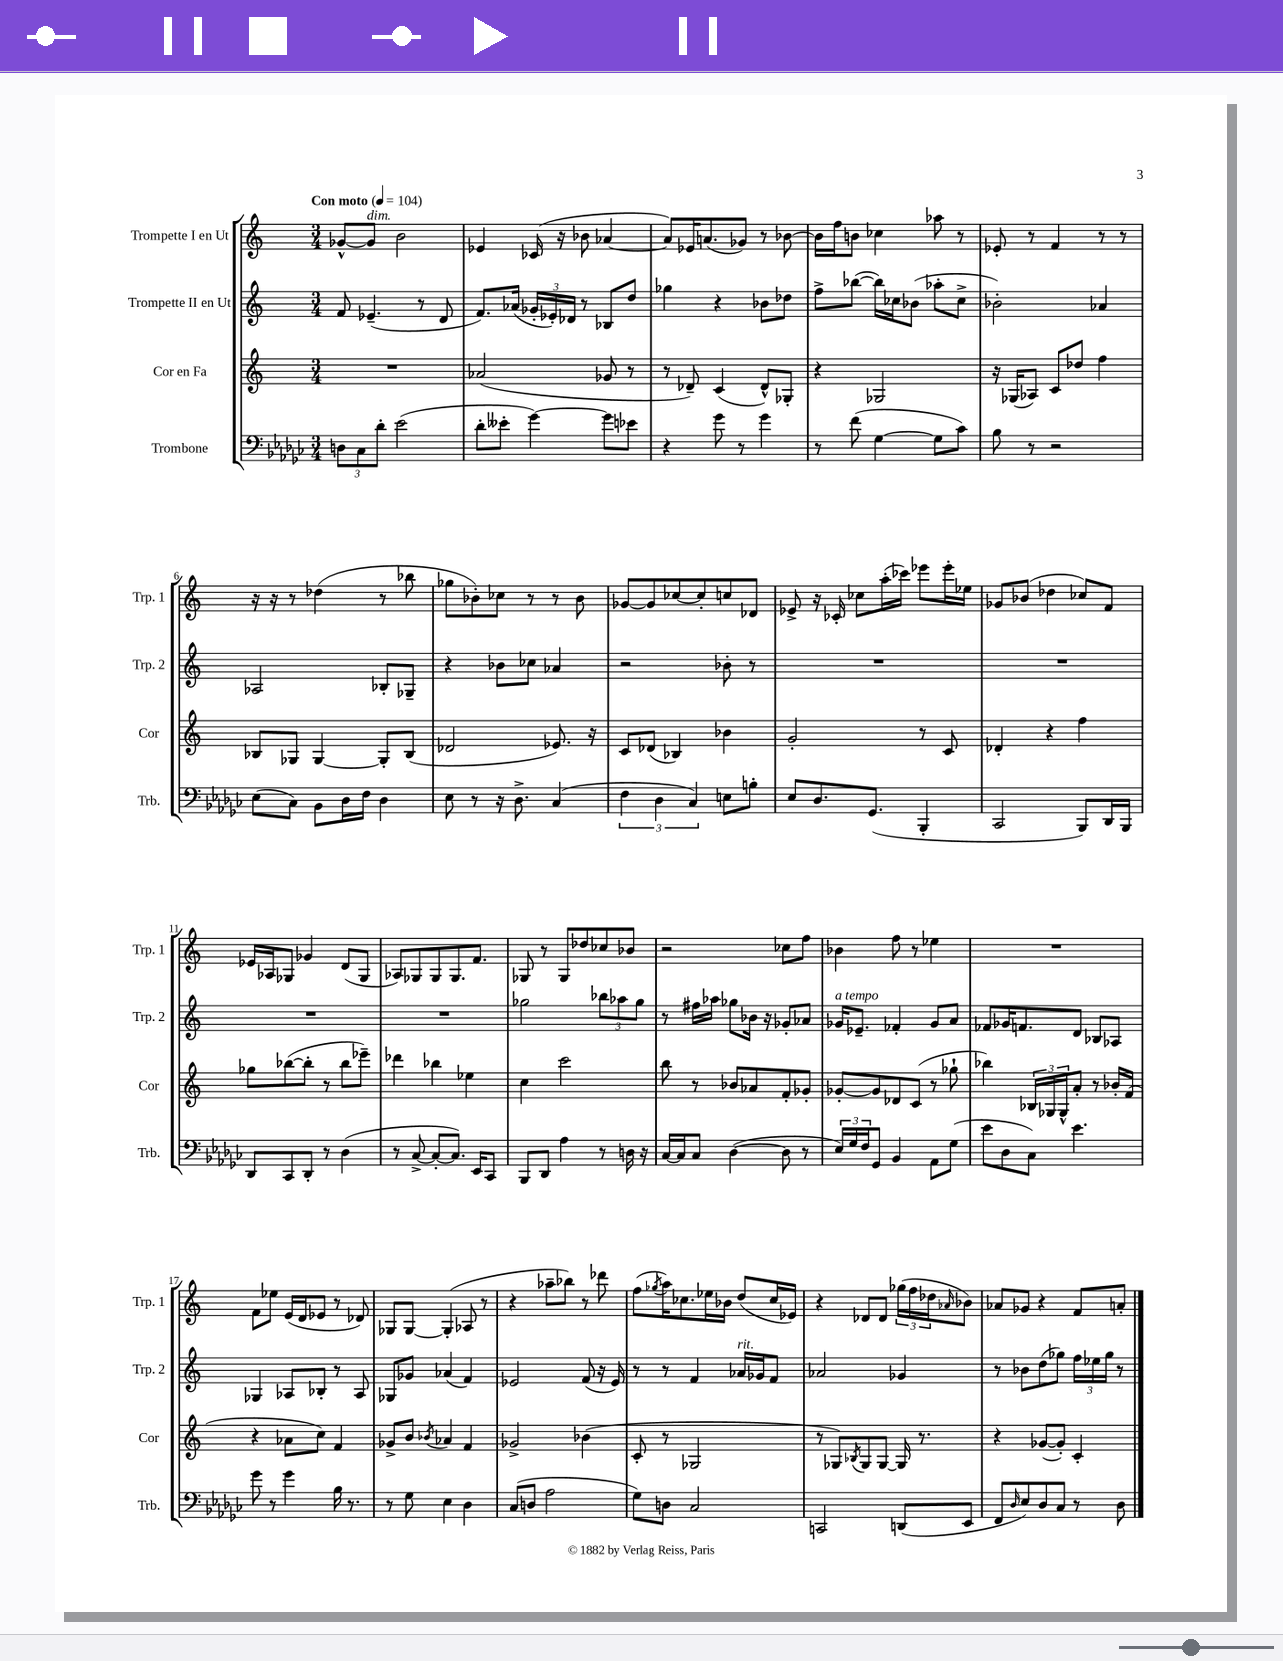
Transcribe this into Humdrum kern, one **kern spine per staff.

**kern	**kern	**kern	**kern
*staff4	*staff3	*staff2	*staff1
*clefF4	*clefG2	*clefG2	*clefG2
*k[b-e-a-d-g-c-]	*k[]	*k[]	*k[]
*M3/4	*M3/4	*M3/4	*M3/4
*MM104	*MM104	*MM104	*MM104
12D\L	2.r	8f/	[8g-^^/L
12C-\	.	.	.
.	.	(4.e-~/	8g-/]J
12d-'\J	.	.	.
(2e-\	.	.	2b\
.	.	8r	.
.	.	8d/	.
=	=	=	=
8d-'\L	(2a-/	8.f/L)	4e-/
8e--'\J	.	.	.
.	.	(16a-/Jk	.
[4g-\)	.	24g-'/LL	(16c-/
.	.	24e-'/)	.
.	.	.	16r
.	.	24d-/JJ	.
.	.	8r	8b-\
8g-\]L	8g-/	8B-/L	[4a-/
8e-\J	8r	8dd/J	.
=	=	=	=
4r	8r	4gg-\	8a-/]L)
.	8d-~/)	.	16e-/K
.	.	.	(8.a/
8g-\	(4c/	4r	.
8r	.	.	8g-/J)
4g-\	8d-^^/L)	8b-\L	8r
.	8G-'/J	8dd-\J	[8b-\
=	=	=	=
8r	4r	8ff^\L	16b-\]LL
.	.	.	16ff\J
(8f\	.	([8bb-\J	8b\J
[4G-\	2G-/	16bb-\]LL)	4cc-\
.	.	16cc-\J	.
.	.	(8b-\J	.
8G-\]L	.	8aa-'\L	8aa-\
8c-\J)	.	8cc-^\J	8r
=	=	=	=
8B-\	16r	2b-'\)	8e-'/
.	(16G-/LK	.	.
8r	8A-/J)	.	8r
2r	8c/L	.	4f/
.	8dd-/J	.	.
.	4ff\	4a-/	8r
.	.	.	8r
=	=	=	=
(8E-\L	8B-/L	2A-/	16r
.	.	.	16r
8C-\J)	8G-/J	.	8r
8BB-\L	[4G-/	.	(4dd-\
16D-\L	.	.	.
16F\JJ	.	.	.
4D-\	8G-'/]L	8B-'/L	8r
.	(8B-/J	8G-~/J	8bb-\
=	=	=	=
8E-\	2d-/	4r	8gg-\L
8r	.	.	8b-'\)
16r	.	8b-\L	8cc-\J
8.D-^\	.	.	.
.	.	8cc-\J	8r
(4C-/	8.e-/)	4a-/	8r
.	.	.	8b-\
.	16r	.	.
=	=	=	=
6F\	8c/L	2r	[8g-/L
.	(8d-/J	.	8g-/]
6D-\	.	.	.
.	4B-/)	.	[8cc-/
6C-/)	.	.	.
.	.	.	8cc-'/]
8E\L	4b-\	8b-'\	8cc/
8B'\J	.	8r	8d-/J
=	=	=	=
8E-/L	2g'/	2.r	8e-^/
8.D-/	.	.	16r
.	.	.	16c-'/
.	.	.	8cc-\L
(8.GG-/J	.	.	.
.	.	.	(16aa'\L
.	.	.	16ccc-\JJ)
4BBB-'/	8r	.	8eee-\L
.	8c/	.	16eee-'\L
.	.	.	16ee-\JJ
=	=	=	=
2CC-/	4d-'/	2.r	8g-/L
.	.	.	(8b-/J
.	4r	.	4dd-\
8BBB-/L)	4ff\	.	8cc-/L)
16DD-/L	.	.	8f/J
16BBB-/JJ	.	.	.
=	=	=	=
8DD-/L	8gg-\L	2.r	16e-/LL
.	.	.	16A-/J
8CC-/	([8bb-\	.	8G-/J
8DD-'/J	8bb-'\]J	.	4g-/
8r	8r	.	.
(4D-\	8bb-\L	.	(8d/L
.	8eee-~\J)	.	8G-/J
=	=	=	=
8r	4ddd-\	2.r	8A-/L)
[8C-^/	.	.	8G-/
8C-'/_L	4bb-\	.	8G-/
8.C-/]J)	.	.	8.G-/
.	4ee-\	.	.
16EE-/LK	.	.	8.f/J
8CC-/J	.	.	.
=	=	=	=
8BBB-/L	4cc\	2gg-\	8G-/
8DD-/J	.	.	8r
4A-\	2ccc\	.	8G-/L
.	.	.	8dd-/
8r	.	12bb-\L	8cc-/
.	.	12aa-\	.
16D\	.	.	8b-/J
.	.	12gg-\J	.
16r	.	.	.
=	=	=	=
[16C-/LL	8bb\	8r	2r
16C-/]J	.	.	.
8C-/J	8r	16ff#\LL	.
.	.	16aa-\JJ	.
([4D-\	8b-/L	8gg-\L	.
.	8a-/	16b-\Jk	.
.	.	16r	.
8D-\]	8f'/	8g-'/L	8cc-\L
8r	8g-'/J	8a-/J	8ff\J
=	=	=	=
24E-/LL)	[8g-'/L	16g-/LK	4b-\
24G-/	.	.	.
.	.	8.e-~/J	.
24F/J	.	.	.
8GG-/J	8g-/]	.	.
4BB-/	8d-/	4f-'/	8ff\
.	(8c/J	.	8r
8AA-\L	8r	8g-/L	4ee-\
(8G-\J	8gg-`\	8a/J	.
=	=	=	=
8e-\L	4bb-\)	8f-/L	2.r
8D-\	.	16g-/K	.
.	.	8.f/	.
8C-\J)	24B-/LL	.	.
.	24G-/	.	.
.	24G-^^/J	.	.
4.e-\	8a'/J	8d/J	.
.	8r	8B-/L	.
.	16b-'/LL	8A-/J	.
.	(16f/JJ	.	.
=	=	=	=
8g-\	4r	4G-/	8f\L
8r	.	.	8ee-\J
4g-\	8a-\L	8A-/L	(16e/LL
.	.	.	16d/J
.	8cc\J)	8B-'/J	8e-/J
16B-\	4f/	8r	8r
8.r	.	.	.
.	.	8A-/	8d-/)
=	=	=	=
8r	8g-^/L	8G-/L	8G-/L
8G-\	8b/J	8g-/J	[8G-/J
.	8qb-/	.	.
4E-\	4a-/	(4a-/	(4G-'/]
4D-\	4f/	4f/)	8A-/
.	.	.	8r
=	=	=	=
(8C-/L	2g-^/	2e-/	4r
8D/J	.	.	.
2A-\	.	.	8aa-~\L
.	.	.	8bb-\J)
.	(4b-\	(8f/	8r
.	.	16r	8ddd-\
.	.	16e-/)	.
=	=	=	=
8G-\L)	8c'/	8r	(8ff\L
.	.	.	8qgg-/
8D\J	8r	8r	16aa\K)
.	.	.	8.cc-\
2C-/	2G-/	4f/	.
.	.	.	16ee-\L
.	.	.	16b-\JJ
.	.	16a-/LL	(8dd/L
.	.	16g-/J	.
.	.	8f/J	16cc-/L
.	.	.	16e-/JJ)
=	=	=	=
2CC/	8r	2a-/	4r
.	8G-/L)	.	.
.	8qB-/	.	.
.	8G-/	.	8d-/L
.	[8G-/J	.	8d-/J
(8DD/L	16G-/]	4g-/	(24gg-\LL
.	.	.	24ff\
.	8.r	.	.
.	.	.	24dd-\J
.	.	.	16qqa-/
8EE-/J	.	.	8b-\J)
=	=	=	=
8FF/L	4r	8r	8a-/L
16qqD-/	.	.	.
8E-/)	.	8b-\L	8g-/J
8D-/	([8g-/L	(8dd\	4r
8C-/J	8g-'/]J)	8gg-\J)	.
8r	4c'/	24ff\LL	8f/L
.	.	24ee-\	.
.	.	24gg-\JJ	.
8D-\	.	8r	8a'/J
==	==	==	==
*-	*-	*-	*-
